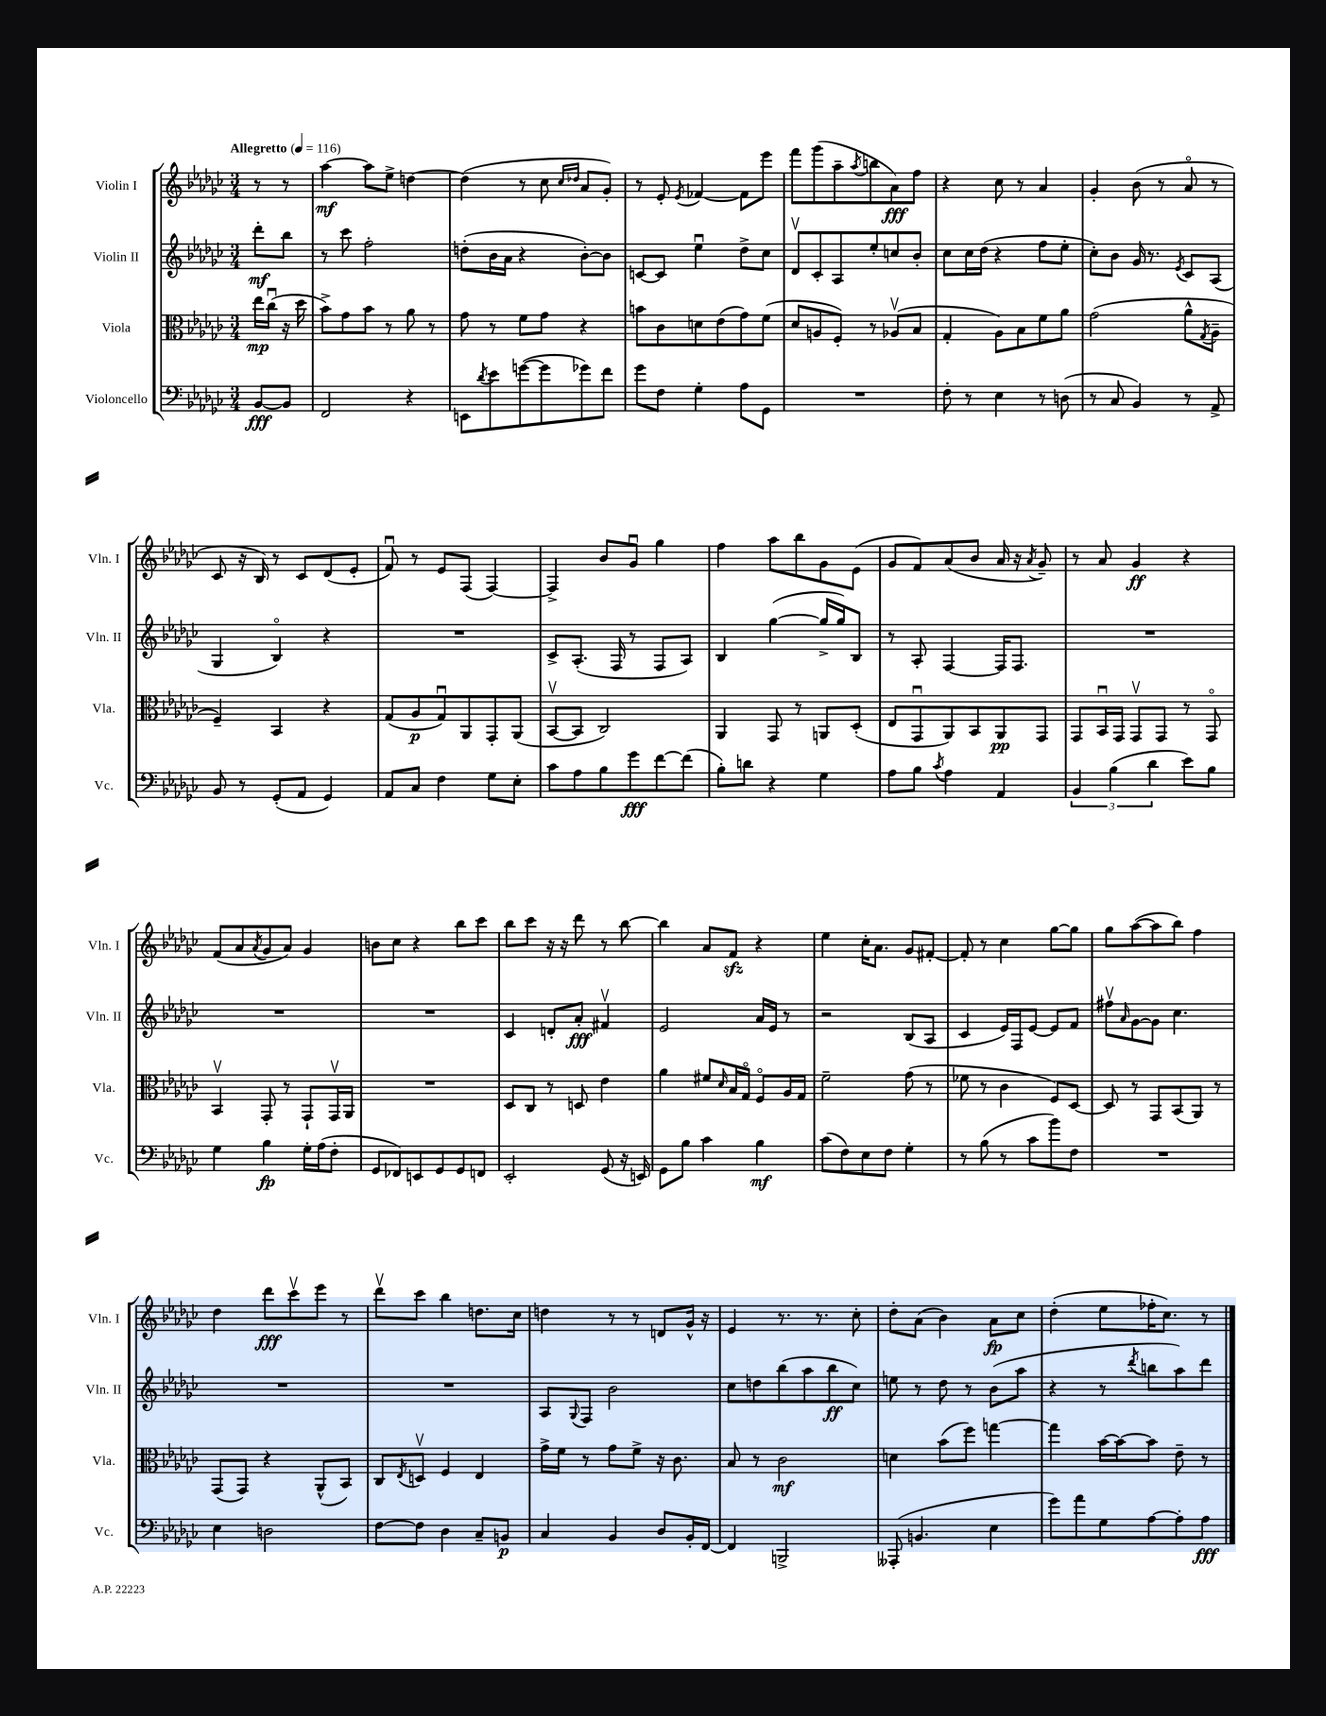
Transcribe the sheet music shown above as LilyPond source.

<<
\new StaffGroup <<
\new Staff = "s0" \with { instrumentName = "Violin I" shortInstrumentName = "Vln. I" } {
    \clef treble \key ges \major \numericTimeSignature \time 3/4 \partial 4 \tempo "Allegretto" 4 = 116
    r8 r8 |
    aes''4~\mf aes''8 ees''8-> d''4~ |
    d''4( r8 ces''8 \grace { ces''16 des''16 } aes'8 ges'8-.) |
    r8 ees'8-. \acciaccatura { ees'8 } fes'4~ fes'8 ees'''8 |
    f'''8 ges'''8( aes''8-- \acciaccatura { aes''8 } b''8 aes'8\fff) f''8 |
    r4 ces''8 r8 aes'4 |
    ges'4-. bes'8( r8 aes'8\flageolet r8 |
    ces'8 r16 bes16) r8 ces'8 des'8( ees'8-. |
    f'8\downbow) r8 ees'8 f8( f4~) |
    f4-> bes'8 ges'8\downbow ges''4 |
    f''4 aes''8 bes''8 ges'8 ees'8( |
    ges'8 f'8) aes'8( bes'8 aes'16 r16 \acciaccatura { aes'8 } ges'8--) |
    r8 aes'8 ges'4\ff r4 |
    f'8( aes'8 \acciaccatura { aes'8 } ges'8 aes'8) ges'4 |
    b'8 ces''8 r4 bes''8 ces'''8 |
    bes''8 ces'''8 r16 r16 des'''8 r8 bes''8~ |
    bes''4 aes'8 f'8\sfz r4 |
    ees''4 ces''16-. aes'8. ges'8 fis'8~-. |
    fis'8-. r8 ces''4 ges''8~ ges''8 |
    ges''8 aes''8~( aes''8 bes''8) f''4 |
    des''4 des'''8\fff ces'''8\upbow ees'''8 r8 |
    des'''8\upbow ces'''8 bes''4 d''8. ces''16 |
    d''4 r8 r8 d'8 ges'16-^ r16 |
    ees'4 r8. r8. ces''8-. |
    des''8-. aes'8( bes'4) aes'8\fp ces''8 |
    des''4-.( ees''8 fes''16-. ces''8.) r8 \bar "|." |
}
\new Staff = "s1" \with { instrumentName = "Violin II" shortInstrumentName = "Vln. II" } {
    \clef treble \key ges \major \numericTimeSignature \time 3/4 \partial 4
    des'''8-.\mf bes''8 |
    r8 ces'''8 f''2-. |
    d''8-.( bes'16 aes'16 r4 bes'8~-.) bes'8 |
    c'8~ c'8 ees''4\downbow des''8-> ces''8 |
    des'8\upbow ces'8-. aes8 ees''8-. c''8 bes'8-. |
    ces''8 ces''16 des''16( r4 f''8 ees''8-. |
    ces''8-.) bes'8 ges'16 r8. \acciaccatura { ees'8 } ces'8 aes8( |
    ges4 bes4\flageolet) r4 |
    R2. |
    ces'8-> aes8.-.( f16 r8 f8 aes8) |
    bes4 ges''4~( ges''16-> ges''16) bes8 |
    r8 aes8-. f4~ f16 f8. |
    R2. |
    R2. |
    R2. |
    ces'4 d'8-. aes'8-.\fff fis'4\upbow |
    ees'2 aes'16 ees'16 r8 |
    r2 bes8( aes8 |
    ces'4 ees'16) f16 ees'8~ ees'8 f'8 |
    fis''8\upbow \grace { aes'16 } ges'8~ ges'8 ces''4. |
    R2. |
    R2. |
    aes8 \appoggiatura { ges8 } f8 bes'2 |
    ces''8 d''8 bes''8( aes''8 bes''8\ff ces''8) |
    e''8 r8 des''8 r8 bes'8( aes''8 |
    r4 r8 \acciaccatura { des'''8 } b''8 aes''8) des'''8 \bar "|." |
}
\new Staff = "s2" \with { instrumentName = "Viola" shortInstrumentName = "Vla." } {
    \clef alto \key ges \major \numericTimeSignature \time 3/4 \partial 4
    ees''16\mp ces''16\downbow( r16 des''16 |
    bes'8->) ges'8 bes'8 r8 aes'8 r8 |
    ges'8 r8 f'8 ges'8 r4 |
    b'8 ces'8 d'8 ees'8( ges'8) f'8( |
    des'8 a8 f8-.) r8 aes8\upbow( bes8 |
    ges4-. aes8) bes8 f'8 aes'8 |
    ges'2( aes'8-^ \acciaccatura { ges8 } aes8-- |
    f4--) bes,4 r4 |
    ges8( aes8\p ges8\downbow) aes,8 ges,8-. aes,8( |
    bes,8~\upbow bes,8 ces2) |
    aes,4 ges,8 r8 a,8 des8-.( |
    ees8 ges,8\downbow aes,8) bes,8 aes,8\pp ges,8 |
    ges,8 bes,16\downbow ges,16 ges,8\upbow ges,8 r8 ges,8\flageolet |
    bes,4\upbow ges,8-. r8 ges,8-! ges,16\upbow aes,16 |
    R2. |
    des8 ces8 r8 d8 ees'4 |
    aes'4 fis'8 \grace { des'16 } bes16 ges16\flageolet f8\flageolet aes16 ges16 |
    f'2-- ges'8( r8 |
    fes'8 r8 ces'4 f8) des8~ |
    des8 r8 ges,8 bes,8( aes,8) r8 |
    ges,8( ges,8) r4 aes,8-^( bes,8) |
    ces8 \acciaccatura { ees8 } d8\upbow f4 ees4 |
    ges'16-> f'16 r8 ges'8 f'8-> r16 ces'8. |
    bes8 r8 ces'2\mf |
    d'4 bes'8( f''8) g''4~ |
    g''4 bes'16~ bes'16~ bes'8 ees'8-- r8 \bar "|." |
}
\new Staff = "s3" \with { instrumentName = "Violoncello" shortInstrumentName = "Vc." } {
    \clef bass \key ges \major \numericTimeSignature \time 3/4 \partial 4
    bes,8~\fff bes,8 |
    f,2 r4 |
    e,8 \acciaccatura { des'8 } ees'8 g'8~( g'8 ges'8) f'8 |
    ges'8 f8 ges4-. aes8 ges,8 |
    R2. |
    f8-. r8 ees4 r8 d8( |
    r8 ces8 bes,4) r8 aes,8-> |
    bes,8 r8 ges,8-.( aes,8 ges,4) |
    aes,8 ces8 f4 ges8 ees8-. |
    ces'8 aes8 bes8 ges'8\fff f'8~ f'8( |
    bes8-.) d'8 r4 ges4 |
    aes8 bes8 \acciaccatura { ces'8 } aes4 aes,4 |
    \tuplet 3/2 { bes,4 bes4( des'4 } ees'8) bes8 |
    ges4 bes4\fp ges16-. aes16( f8-. |
    ges,8 fes,8) e,8 ges,8 ges,8 f,8 |
    ees,2-. ges,8( r16 e,16) |
    ges,8 bes8 ces'4 bes4\mf |
    ces'8( f8) ees8 f8 ges4-. |
    r8 bes8( r8 ces'8 bes'8) f8 |
    R2. |
    ees4 d2 |
    f8~ f8 des4 ces8-- b,8\p |
    ces4 bes,4 des8 bes,16-. f,16~ |
    f,4 b,,2-> |
    aeses,,8-.( b,4. ees4 |
    ges'8) aes'8 ges8 aes8~ aes8-. aes8\fff \bar "|." |
}
>>
>>
\layout { \context { \Score \remove "Bar_number_engraver" } }
